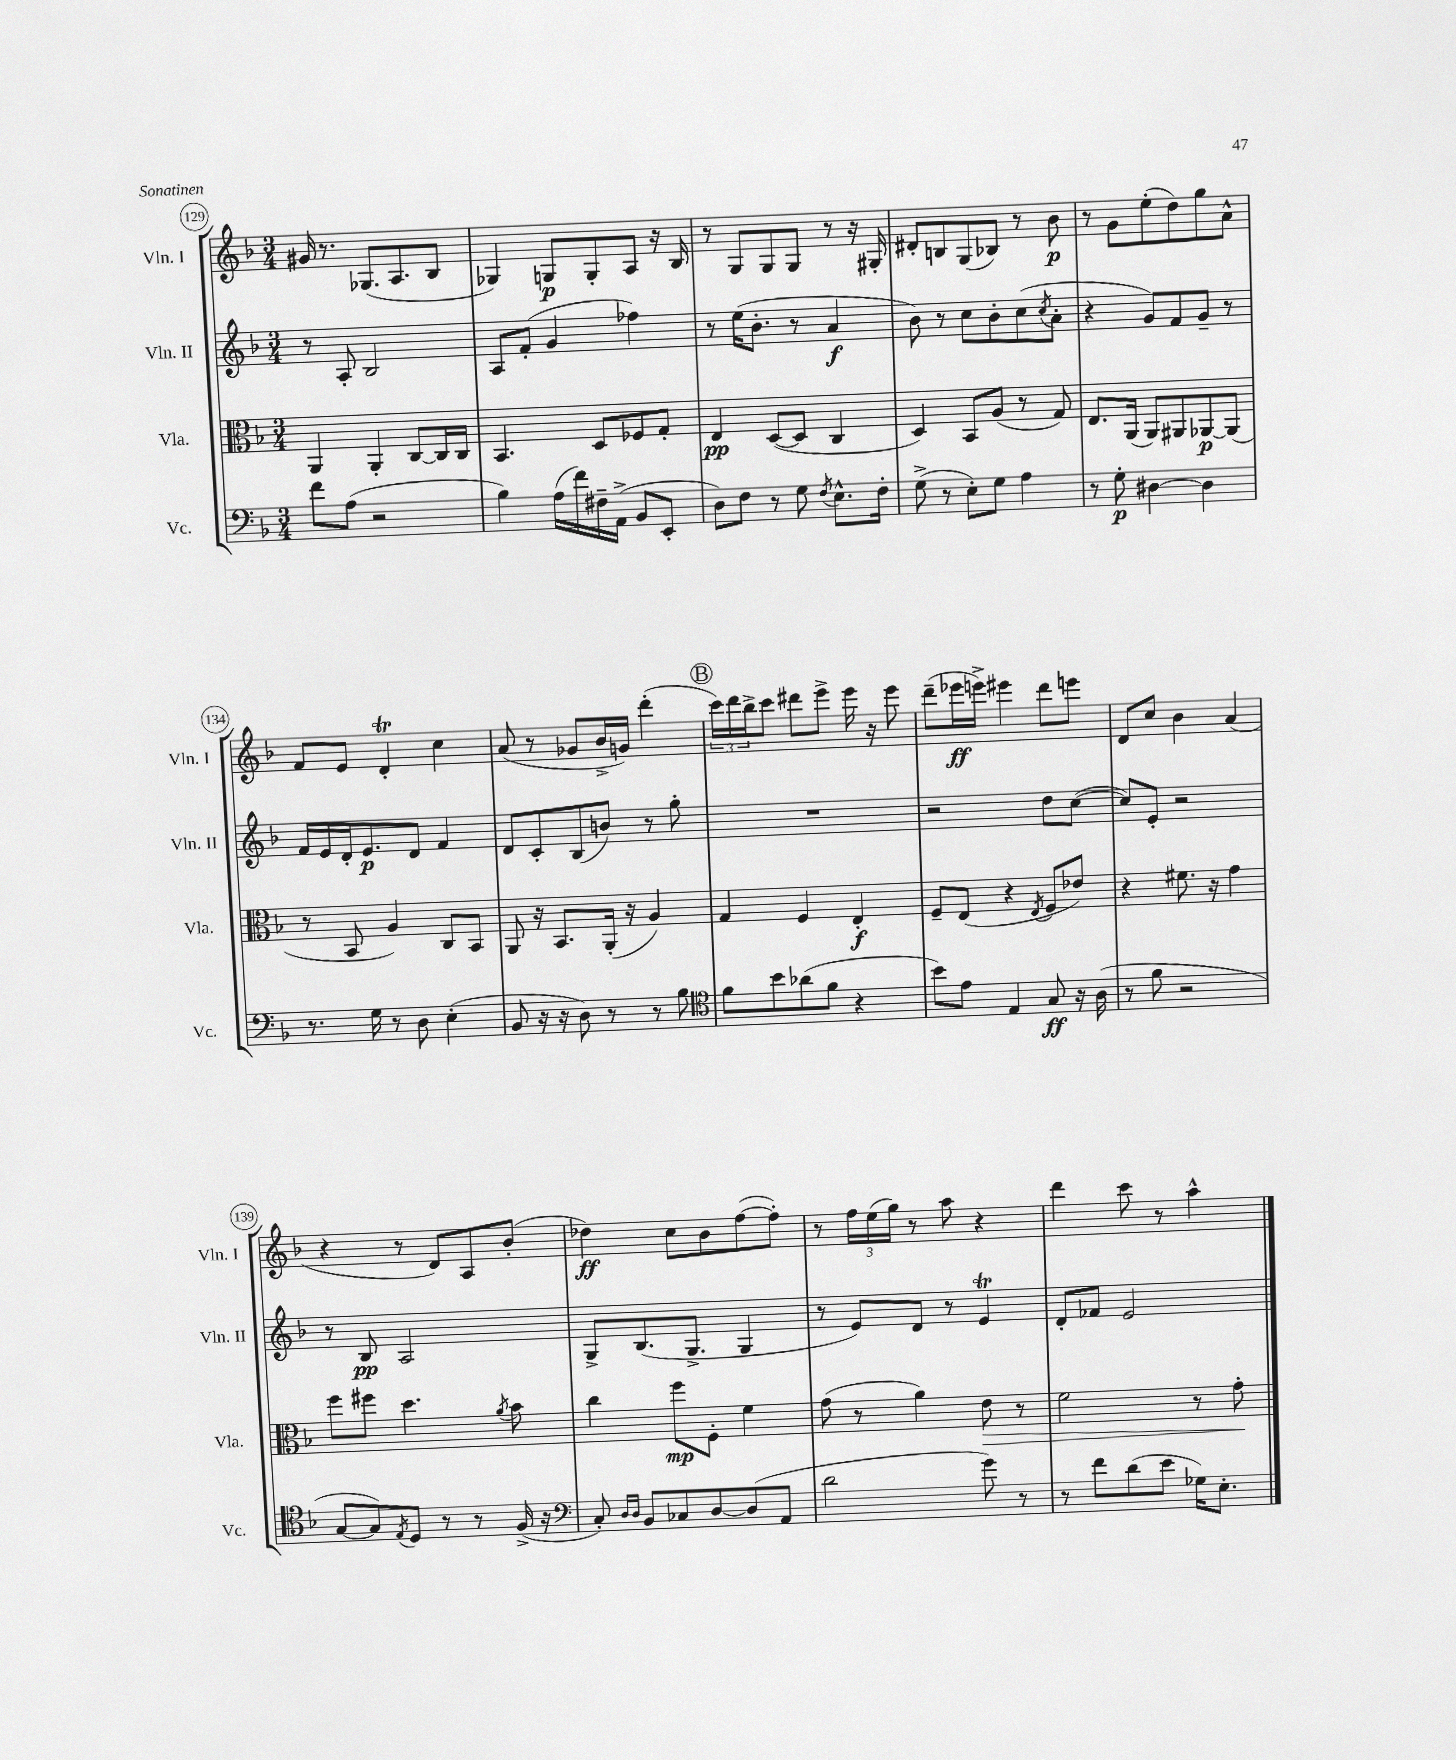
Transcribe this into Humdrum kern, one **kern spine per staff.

**kern	**dynam	**kern	**dynam	**kern	**dynam	**kern	**dynam
*part4	*part4	*part3	*part3	*part2	*part2	*part1	*part1
*staff4	*staff4	*staff3	*staff3	*staff2	*staff2	*staff1	*staff1
*I"Vc.	*	*I"Vla.	*	*I"Vln. II	*	*I"Vln. I	*
*I'Vc.	*	*I'Vla.	*	*I'Vln. II	*	*I'Vln. I	*
*clefF4	*	*clefC3	*	*clefG2	*	*clefG2	*
*k[b-]	*	*k[b-]	*	*k[b-]	*	*k[b-]	*
*M3/4	*	*M3/4	*	*M3/4	*	*M3/4	*
=129	=129	=129	=129	=129	=129	=129	=129
8f\L	.	4AA/	.	8r	.	16g#X/	.
.	.	.	.	.	.	8.r	.
(8A\J	.	.	.	8A'/	.	.	.
2r	.	4AA'/	.	2B-/	.	(8.G-X/L	.
.	.	.	.	.	.	8.A/	.
.	.	[8C/L	.	.	.	.	.
.	.	16C/L]	.	.	.	8B-/J	.
.	.	16C/JJ	.	.	.	.	.
=130	=130	=130	=130	=130	=130	=130	=130
4B-\)	.	4.BB-/	.	8A/L	.	4G-X/)	.
.	.	.	.	(8f'/J	.	.	.
(16A\LL	.	.	.	4g/	.	8Gn/L	p
16f\)	.	.	.	.	.	.	.
16F#X~\	.	8D/L	.	.	.	8G'/	.
(16AA^\JJ	.	.	.	.	.	.	.
8BB-/L	.	8F-X/	.	4ff-X\)	.	8A/J	.
8EE'/J	.	8G'/J	.	.	.	16r	.
.	.	.	.	.	.	16B-/	.
=131	=131	=131	=131	=131	=131	=131	=131
8D\L)	.	4E/	pp	8r	.	8r	.
8F\J	.	.	.	(16ee\KL	.	8G/L	.
.	.	.	.	8.b-'\J	.	.	.
8r	.	([8D/L	.	.	.	8G/	.
8G\	.	8D/J]	.	8r	.	8G/J	.
8qF/	.	.	.	.	.	.	.
8.E^^\L	.	4C/	.	4a/	f	8r	.
.	.	.	.	.	.	16r	.
16F'\Jk	.	.	.	.	.	16G#X'/	.
=132	=132	=132	=132	=132	=132	=132	=132
(8G^\	.	4D/)	.	8b-\)	.	8d#X'/L	.
8r	.	.	.	8r	.	8Bn/	.
8E'\L)	.	8BB-/L	.	8cc\L	.	(8G/	.
8G\J	.	(8A/J	.	8b-'\	.	8B-X/J)	.
4A\	.	8r	.	(8cc\	.	8r	.
.	.	.	.	8qcc/	.	.	.
.	.	8G/)	.	8a'\J	.	8b-\	p
=133	=133	=133	=133	=133	=133	=133	=133
8r	.	8.E/L	.	4r	.	8r	.
8G'\	p	.	.	.	.	8g\L	.
.	.	(16AA/Jk	.	.	.	.	.
[4D#X\	.	8AA/L)	.	8g/L)	.	(8ee'\	.
.	.	8AA#X/	.	8f/	.	8dd\)	.
4D#\]	.	[8AA-X/	p	8g~/J	.	8gg\	.
.	.	(8AA-/J]	.	8r	.	8a^^\J	.
!!LO:LB:g=z
=134	=134	=134	=134	=134	=134	=134	=134
8.r	.	8r	.	16f/LL	.	8f/L	.
.	.	.	.	16e/	.	.	.
.	.	8BB-/	.	16d'/J	.	8e/J	.
16G\	.	.	.	8.e/	p	.	.
8r	.	4A/)	.	.	.	4dT'/	.
8D\	.	.	.	8d/J	.	.	.
(4E'\	.	8C/L	.	4f/	.	4cc\	.
.	.	8BB-/J	.	.	.	.	.
=135	=135	=135	=135	=135	=135	=135	=135
8BB-/	.	8AA/	.	8d/L	.	(8a/	.
16r	.	16r	.	8c'/	.	8r	.
16r	.	8.BB-/L	.	.	.	.	.
8D\)	.	.	.	(8B-/	.	8g-X/L	.
8r	.	(16AA'/Jk	.	8bn/J)	.	16b-^/L	.
.	.	16r	.	.	.	16gn/JJ)	.
8r	.	4A/)	.	8r	.	(4ddd'\	.
8B-\	.	.	.	8gg'\	.	.	.
!!LO:REH:place=s1:t=B
=136	=136	=136	=136	=136	=136	=136	=136
*clefC4	*	*	*	*	*	*	*
8f\L	.	4G/	.	2.r	.	24ccc\LL)	.
.	.	.	.	.	.	24ddd\	.
.	.	.	.	.	.	24bb-^\J	.
8b-\	.	.	.	.	.	8ccc\J	.
(8a-X\	.	4F/	.	.	.	8ddd#X\L	.
8f\J	.	.	.	.	.	8eee^\J	.
4r	.	4E'/	f	.	.	16eee\	.
.	.	.	.	.	.	16r	.
.	.	.	.	.	.	8eee\	.
=137	=137	=137	=137	=137	=137	=137	=137
8b-\L)	.	8F~/L	.	2r	.	(8ddd~\L	.
8e\J	.	(8E/J	.	.	.	16eee-X\L	ff
.	.	.	.	.	.	16eeen^\JJ)	.
4E/	.	4r	.	.	.	4eee#X\	.
.	.	8qE/	.	.	.	.	.
8G/	ff	8F/L	.	8dd\L	.	8ddd\L	.
16r	.	8e-X/J)	.	([8cc\J	.	8eeen\J	.
(16A\	.	.	.	.	.	.	.
=138	=138	=138	=138	=138	=138	=138	=138
8r	.	4r	.	8cc/L])	.	8d/L	.
8f\	.	.	.	8e'/J	.	8cc/J	.
2r	.	8.f#X\	.	2r	.	4b-\	.
.	.	16r	.	.	.	.	.
.	.	4g\	.	.	.	(4a/	.
!!LO:LB:g=z
=139	=139	=139	=139	=139	=139	=139	=139
[8G/L	.	8ff\L	.	8r	.	4r	.
8G/])	.	8ff#X\J	.	8B-/	pp	.	.
8qE/	.	.	.	.	.	.	.
8D/J	.	4.dd\	.	2A/	.	8r	.
8r	.	.	.	.	.	8d/L)	.
8r	.	.	.	.	.	8A/	.
.	.	8qa/	.	.	.	.	.
(16F^/	.	8b-\	.	.	.	(8b-'/J	.
16r	.	.	.	.	.	.	.
=140	=140	=140	=140	=140	=140	=140	=140
*clefF4	*	*	*	*	*	*	*
8C'/)	.	4cc\	.	8G^/L	.	4dd-X\)	ff
16qqD/LL	.	.	.	.	.	.	.
16qqD/JJ	.	.	.	.	.	.	.
8BB-/L	.	.	.	(8.B-/	.	.	.
8C-X/	.	8ff\L	mp	.	.	8cc\L	.
.	.	.	.	8.G^/J	.	.	.
[8D/	.	8F'\J	.	.	.	8b-\	.
(8D/]	.	4f\	.	4G/	.	([8ff\	.
8AA/J	.	.	.	.	.	8ff'\J])	.
=141	=141	=141	=141	=141	=141	=141	=141
2d\	.	(8g\	.	8r	.	8r	.
.	.	8r	.	8e/L)	.	24ff\LL	.
.	.	.	.	.	.	(24ee\	.
.	.	.	.	.	.	24gg\JJ)	.
.	.	4a\)	.	8d/J	.	8r	.
.	.	.	.	8r	.	8aa\	.
!	!	!	!LO:HP:b	!	!	!	!
8g\)	.	8e\	>	4et/	.	4r	.
8r	.	8r	.	.	.	.	.
=142	=142	=142	=142	=142	=142	=142	=142
8r	.	2f\	.	8d'/L	.	4ddd\	.
8f\L	.	.	.	8f-X/J	.	.	.
(8d\	.	.	.	2e/	.	8ccc\	.
8e\J	.	.	.	.	.	8r	.
16G-X\KL)	.	8r	.	.	.	4aa^^\	.
8.E'\J	.	.	.	.	.	.	.
.	.	8g'\	.	.	.	.	.
.	.	.	]	.	.	.	.
==	==	==	==	==	==	==	==
*-	*-	*-	*-	*-	*-	*-	*-
